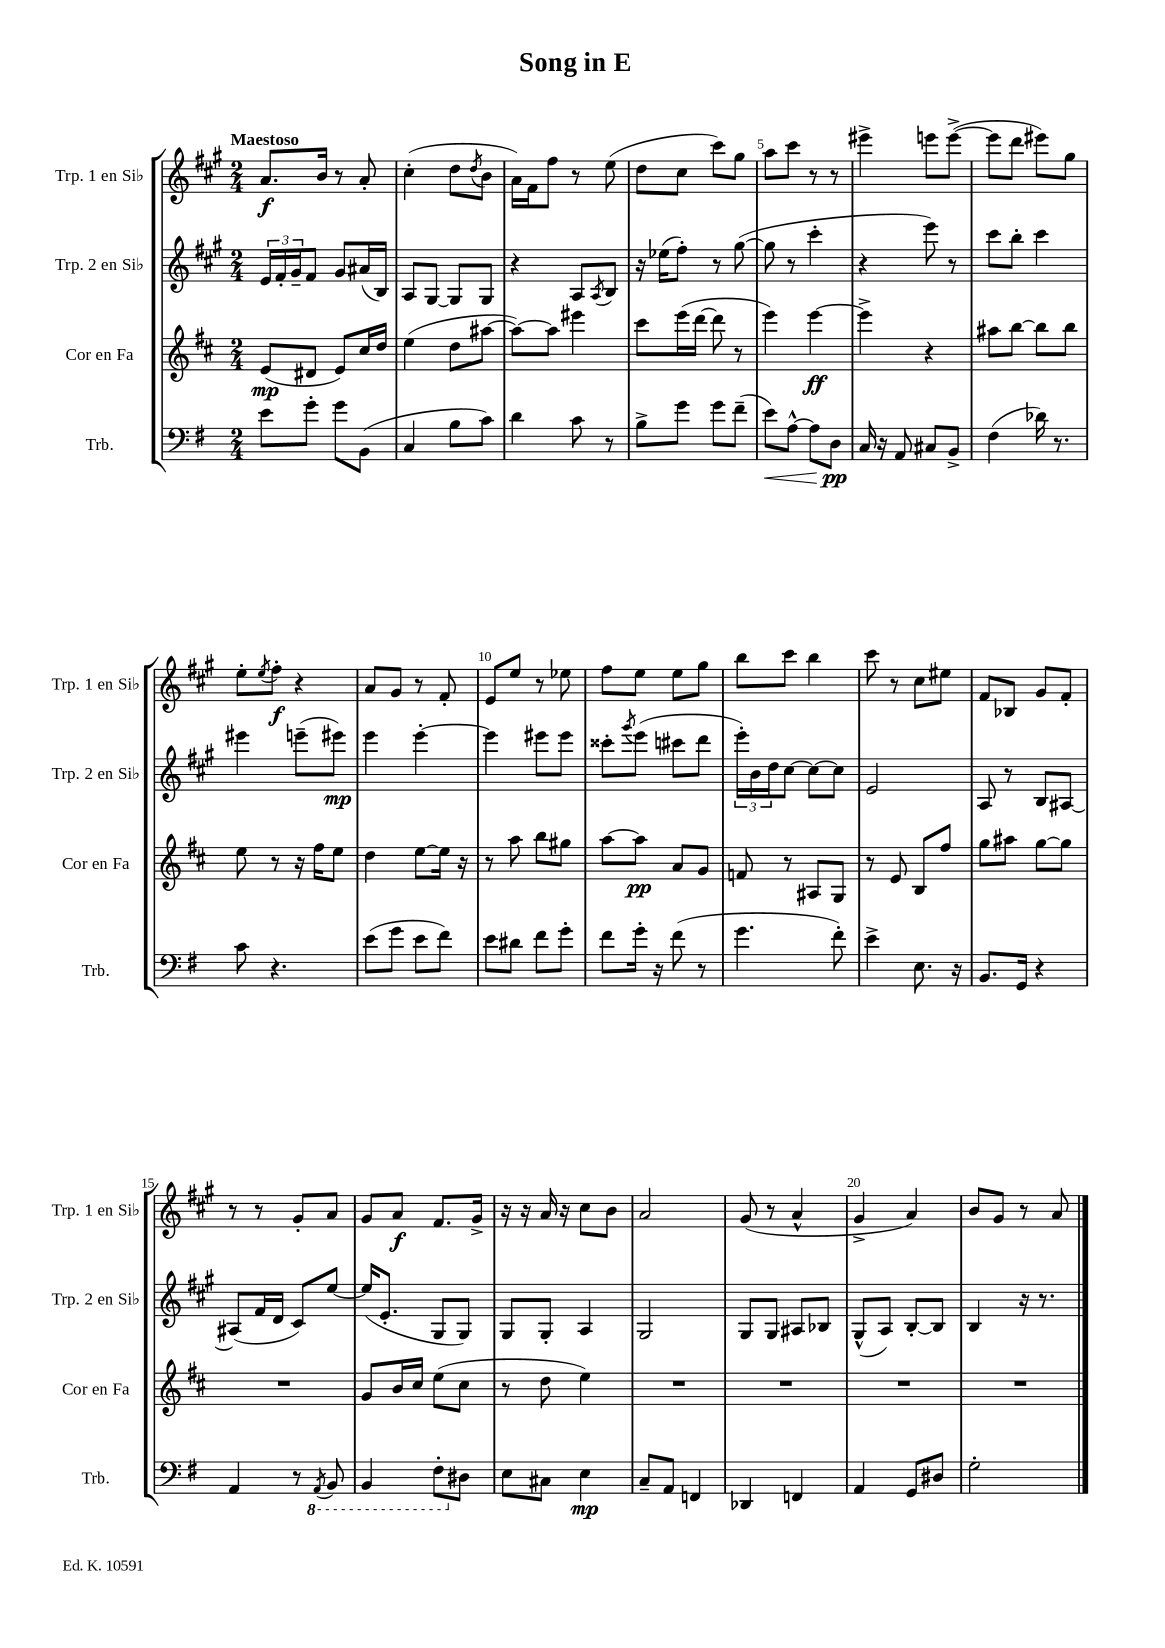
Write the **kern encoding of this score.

**kern	**kern	**kern	**kern
*staff4	*staff3	*staff2	*staff1
*clefF4	*clefG2	*clefG2	*clefG2
*k[f#]	*k[f#c#]	*k[f#c#g#]	*k[f#c#g#]
*M2/4	*M2/4	*M2/4	*M2/4
8e	(8e	24e	8.a
.	.	24f#'	.
.	.	24g#~	.
8g'	8d#	8f#	.
.	.	.	16b
8g	8e)	8g#	8r
(8BB	16cc#	(16a#	8a'
.	16dd	16B)	.
=	=	=	=
4C	(4ee	8A	(4cc#'
.	.	[8G#	.
8B	8dd	8G#]	8dd
.	.	.	8qdd
8c)	[8aa#	8G#	8b
=	=	=	=
4d	8aa#_)	4r	16a)
.	.	.	16f#
.	8aa#]	.	8ff#
8c	4eee#	8A	8r
.	.	8qA	.
8r	.	8B	(8ee
=	=	=	=
8B^	8ccc#	16r	8dd
.	.	(16ee-	.
8g	(16eee	8ff#')	8cc#
.	[16ddd	.	.
8g	8ddd]	8r	8ccc#)
(8f#~	8r	([8gg#	8gg#
=	=	=	=
8e)	4eee)	8gg#]	8aa
[8A^^	.	8r	8ccc#
8A]	[4eee	4ccc#'	8r
8D	.	.	8r
=	=	=	=
16C	4eee^]	4r	4eee#^
16r	.	.	.
8AA	.	.	.
8C#	4r	8eee)	8eee
8BB^	.	8r	([8eee^
=	=	=	=
(4F#	8aa#	8ccc#	8eee]
.	[8bb	8bb'	8ddd
16d-)	8bb]	4ccc#	8eee#)
8.r	.	.	.
.	8bb	.	8gg#
=	=	=	=
8c	8ee	4eee#	8ee'
.	.	.	8qee
4.r	8r	.	8ff#'
.	16r	(8eee~	4r
.	16ff#	.	.
.	8ee	8eee#)	.
=	=	=	=
(8e	4dd	4eee	8a
8g	.	.	8g#
8e	[8ee	[4eee'	8r
8f#)	16ee]	.	8f#'
.	16r	.	.
=	=	=	=
8e	8r	4eee]	8e
8d#	8aa	.	8ee
8f#	8bb	8eee#	8r
8g'	8gg#	8eee#	8ee-
=	=	=	=
8f#	[8aa	8ccc##'	8ff#
.	.	8qggg#	.
16g'	8aa]	(8eee	8ee
16r	.	.	.
(8f#	8a	8ccc#	8ee
8r	8g	8ddd	8gg#
=	=	=	=
4.g	8f	24eee')	8bb
.	.	24b	.
.	.	24dd	.
.	8r	[8cc#	8ccc#
.	8A#	8cc#_	4bb
8f#')	8G	8cc#]	.
=	=	=	=
4e^	8r	2e	8ccc#
.	8e	.	8r
8.E	8B	.	8cc#
.	8ff#	.	8ee#
16r	.	.	.
=	=	=	=
8.BB	8gg	8A	8f#
.	8aa#	8r	8B-
16GG	.	.	.
4r	[8gg	8B	8g#
.	8gg]	[8A#	8f#'
=	=	=	=
4AA	2r	(8A#]	8r
.	.	16f#	8r
.	.	16d	.
8r	.	8c#)	8g#'
8qAAA	.	.	.
8BBB	.	[8ee	8a
=	=	=	=
4BBB	8g	(16ee]	8g#
.	.	8.e'	.
.	16b	.	8a
.	16cc#	.	.
8FF#'	(8ee	8G#	8.f#
8D#	8cc#	8G#)	.
.	.	.	16g#^
=	=	=	=
8E	8r	8G#	16r
.	.	.	16r
8C#	8dd	8G#'	16a
.	.	.	16r
4E	4ee)	4A	8cc#
.	.	.	8b
=	=	=	=
8C~	2r	2G#	2a
8AA	.	.	.
4FF	.	.	.
=	=	=	=
4DD-	2r	8G#	(8g#
.	.	8G#	8r
4FF	.	8A#	4a^^
.	.	8B-	.
=	=	=	=
4AA	2r	(8G#^^	4g#^
.	.	8A)	.
8GG	.	[8B'	4a)
8D#	.	8B]	.
=	=	=	=
2G'	2r	4B	8b
.	.	.	8g#
.	.	16r	8r
.	.	8.r	.
.	.	.	8a
==	==	==	==
*-	*-	*-	*-
